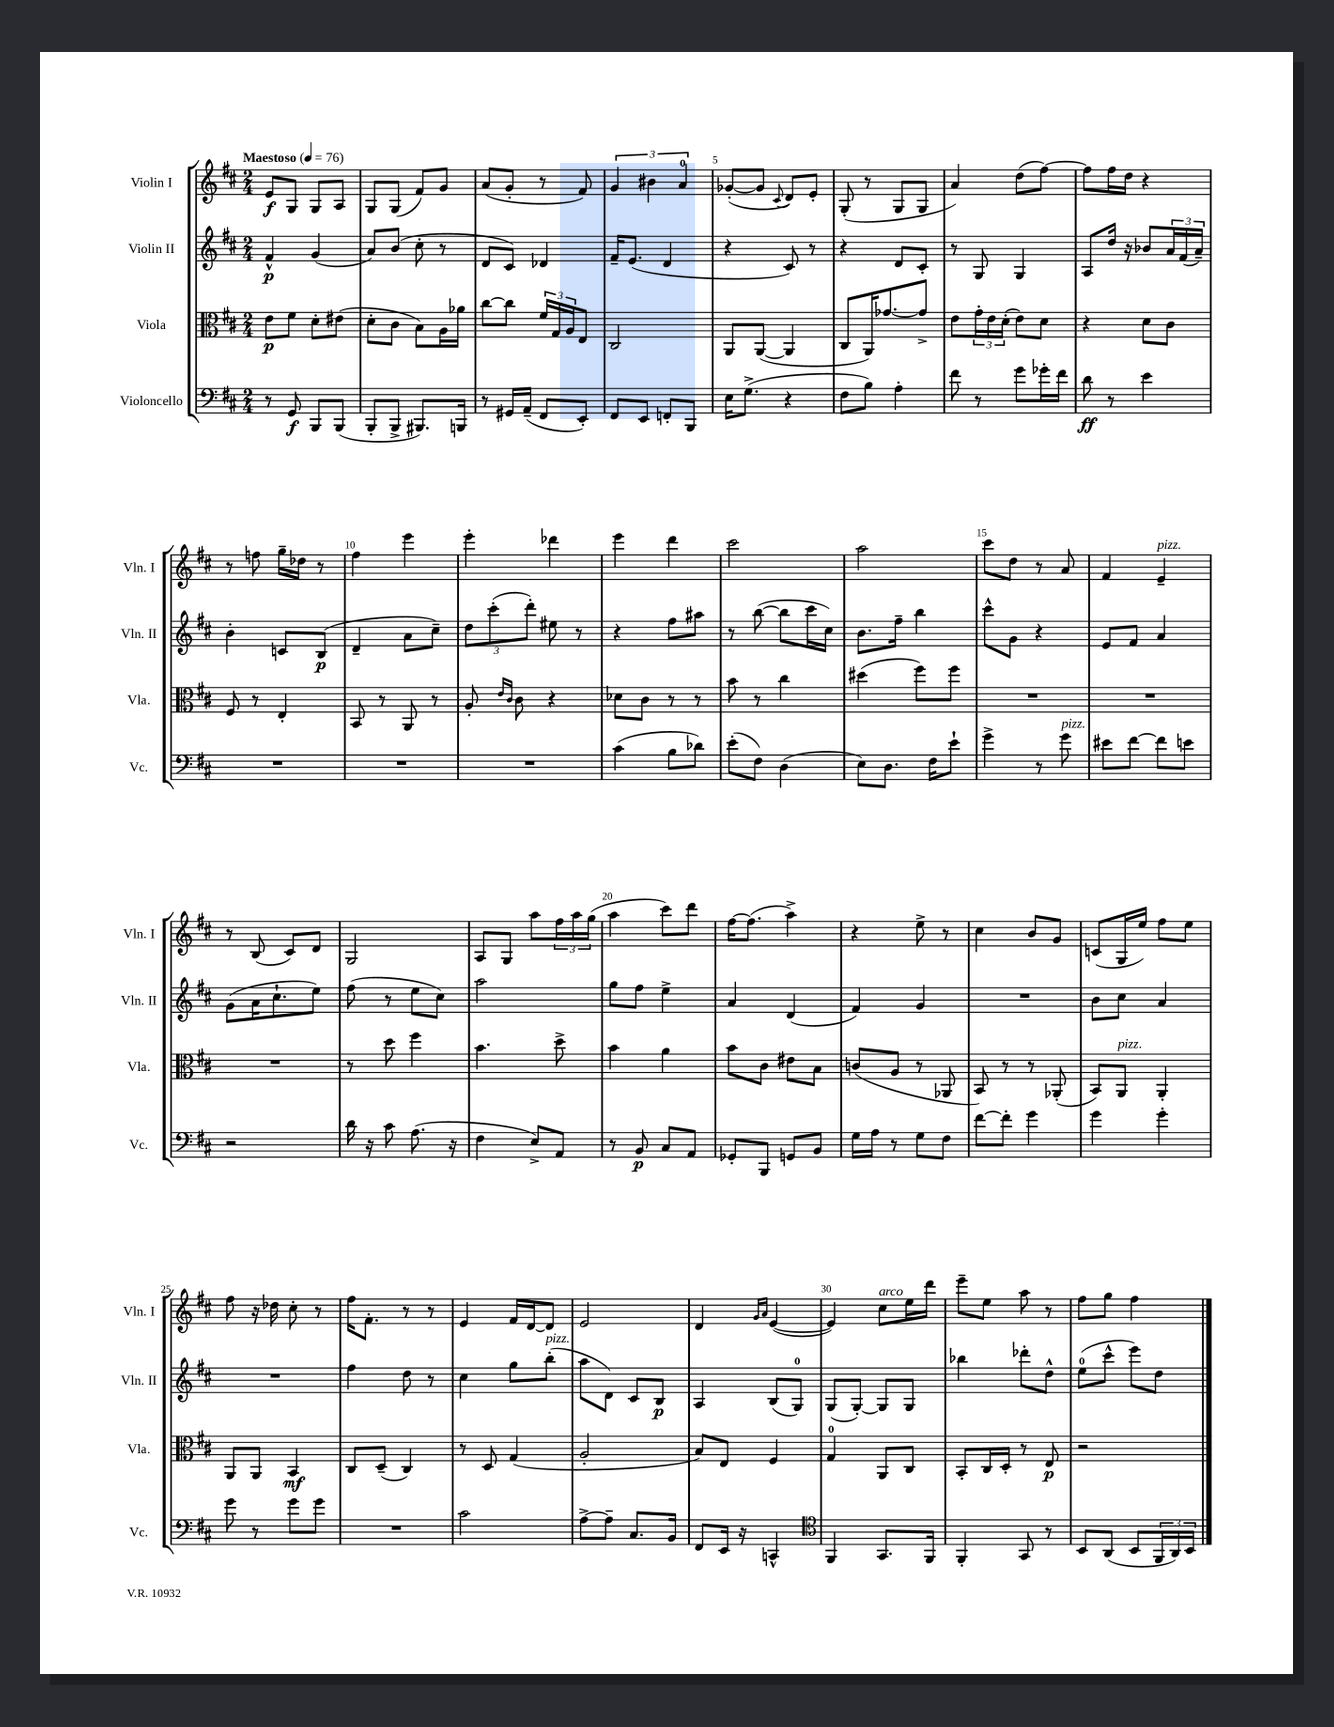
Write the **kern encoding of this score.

**kern	**kern	**kern	**kern
*staff4	*staff3	*staff2	*staff1
*clefF4	*clefC3	*clefG2	*clefG2
*k[f#c#]	*k[f#c#]	*k[f#c#]	*k[f#c#]
*M2/4	*M2/4	*M2/4	*M2/4
*MM76	*MM76	*MM76	*MM76
8r	8e	4f#^^	8e
8GG	8f#	.	8G
8BBB	8d'	(4g	8G
(8BBB	(8e#	.	8A
=	=	=	=
8BBB'	8d'	8a)	8G
8BBB^	8c#	(8b	(8G
8.BBB#)	8B)	8cc#'	8f#)
.	16A	8r	8g
16BBB	16a-	.	.
=	=	=	=
8r	[8cc#	8d	(8a
16GG#	8cc#]	8c#)	8g'
(16AA~	.	.	.
8FF#	24f#	4d-	8r
.	24G	.	.
.	24A	.	.
8EE')	8E	.	8f#)
=	=	=	=
8FF#	2C#	16f#~	6g
.	.	(8.e	.
8EE	.	.	.
.	.	.	6b#
8FF'	.	4d	.
.	.	.	6a
8BBB	.	.	.
=	=	=	=
16E	8AA	4r	([8g-'
(8.G^	.	.	.
.	([8AA	.	8g-]
.	.	.	8qqc#
4r	4AA]	8c#)	8d)
.	.	8r	8e'
=	=	=	=
8F#	8C#	4r	(8G'
8B)	16AA)	.	8r
.	[8.g-	.	.
4A'	.	8d	8G
.	8g-^]	8c#'	8G
=	=	=	=
8f#	8e	8r	4a)
8r	24g'	8G	.
.	24e	.	.
.	(24d'	.	.
8g	8e)	4G	(8dd
16g-'	8d	.	[8ff#)
16f#	.	.	.
=	=	=	=
8d	4r	8A	8ff#]
8r	.	16dd	16ff#
.	.	16r	16dd
4e	8d	8b-	4r
.	8c#	24a	.
.	.	(24f#	.
.	.	24a~)	.
=	=	=	=
2r	8F#	4b'	8r
.	8r	.	8ff
.	4E'	8c	16gg~
.	.	.	16dd-
.	.	(8B	8r
=	=	=	=
2r	8BB	4d~	4ff#
.	8r	.	.
.	8AA	8a	4eee
.	8r	8cc#~)	.
=	=	=	=
2r	8A'	12dd	4eee'
.	.	(12ccc#'	.
.	16qqe	.	.
.	16qqc#	.	.
.	8c#	.	.
.	.	12ddd')	.
.	4r	8ee#	4ddd-
.	.	8r	.
=	=	=	=
(4c#	8d-	4r	4eee
.	8c#	.	.
8B	8r	8ff#	4ddd
8d-)	8r	8aa#	.
=	=	=	=
(8e'	8b	8r	2ccc#
8F#)	8r	([8bb	.
(4D	4cc#	8bb]	.
.	.	16ccc#	.
.	.	16cc#)	.
=	=	=	=
8E)	(4dd#	8.b	2aa
8.D	.	.	.
.	.	16ff#~	.
.	8ff#)	4bb	.
16F#	.	.	.
8e`	8ff#	.	.
=	=	=	=
4g^	2r	8ccc#^^	8ccc#
.	.	8g	8dd
8r	.	4r	8r
8g	.	.	8a
=	=	=	=
8e#	2r	8e	4f#
[8f#	.	8f#	.
8f#]	.	4a	4e~
8e	.	.	.
=	=	=	=
2r	2r	(8g	8r
.	.	16a	(8B
.	.	8.cc#`	.
.	.	.	8c#)
.	.	8ee)	8d
=	=	=	=
16d	8r	(8ff#	2G
16r	.	.	.
8c#	8dd	8r	.
(8.A	4ff#	8ee	.
.	.	8cc#)	.
16r	.	.	.
=	=	=	=
4F#	4.b	2aa	8A
.	.	.	8G
8E^)	.	.	8aa
8AA	8dd^	.	24ff#
.	.	.	24aa
.	.	.	(24gg
=	=	=	=
8r	4b	8gg	4aa
8BB	.	8ff#	.
8C#	4a	4ee^	8ccc#)
8AA	.	.	8ddd
=	=	=	=
8GG-'	8b	4a	[16ff#
.	.	.	(8.ff#]
8BBB	8c#	.	.
8GG	8e#	(4d	4aa^)
8BB	8B	.	.
=	=	=	=
16G	(8c	4f#)	4r
16A	.	.	.
8r	8A	.	.
8G	8r	4g	8ee^
8F#	8AA-	.	8r
=	=	=	=
[8f#	8BB)	2r	4cc#
8f#']	8r	.	.
4g	8r	.	8b
.	(8AA-'	.	8g
=	=	=	=
4g	8BB)	8b	(8c
.	8AA	8cc#	16G
.	.	.	16ee)
4g'	4AA'	4a	8ff#
.	.	.	8ee
=	=	=	=
8g	8AA	2r	8ff#
8r	8AA	.	16r
.	.	.	16dd-
8g	4BB	.	8cc#'
8g	.	.	8r
=	=	=	=
2r	8C#	4ff#	16ff#
.	.	.	8.f#'
.	(8D~	.	.
.	4C#)	8dd	8r
.	.	8r	8r
=	=	=	=
2c#	8r	4cc#	4e
.	8D	.	.
.	(4G	8gg	16f#
.	.	.	[16d
.	.	(8bb'	8d]
=	=	=	=
[8A^	2A'	8aa	2e
8A~]	.	8d)	.
8.C#	.	8c#	.
.	.	8B	.
16BB	.	.	.
=	=	=	=
8FF#	8B)	4A	4d
16EE	8E	.	.
16r	.	.	.
.	.	.	16qqg
.	.	.	16qqa
4CC^^	4F#	(8B	([4e
.	.	8G)	.
=	=	=	=
*clefC4	*	*	*
4FF#	4G	(8G	4e])
.	.	[8G')	.
8.GG	8AA	8G]	8cc#
.	8C#	8G	16ee
16FF#	.	.	16ddd
=	=	=	=
4FF#'	8BB'	4bb-	8eee~
.	16C#	.	8ee
.	16D'	.	.
8GG	8r	8ddd-'	8aa
8r	8E	8dd^^	8r
=	=	=	=
8BB	2r	(8ee	8ff#
(8AA	.	8ccc#^^	8gg
8BB	.	8eee)	4ff#
24FF#	.	8dd	.
24AA)	.	.	.
24BB	.	.	.
==	==	==	==
*-	*-	*-	*-
